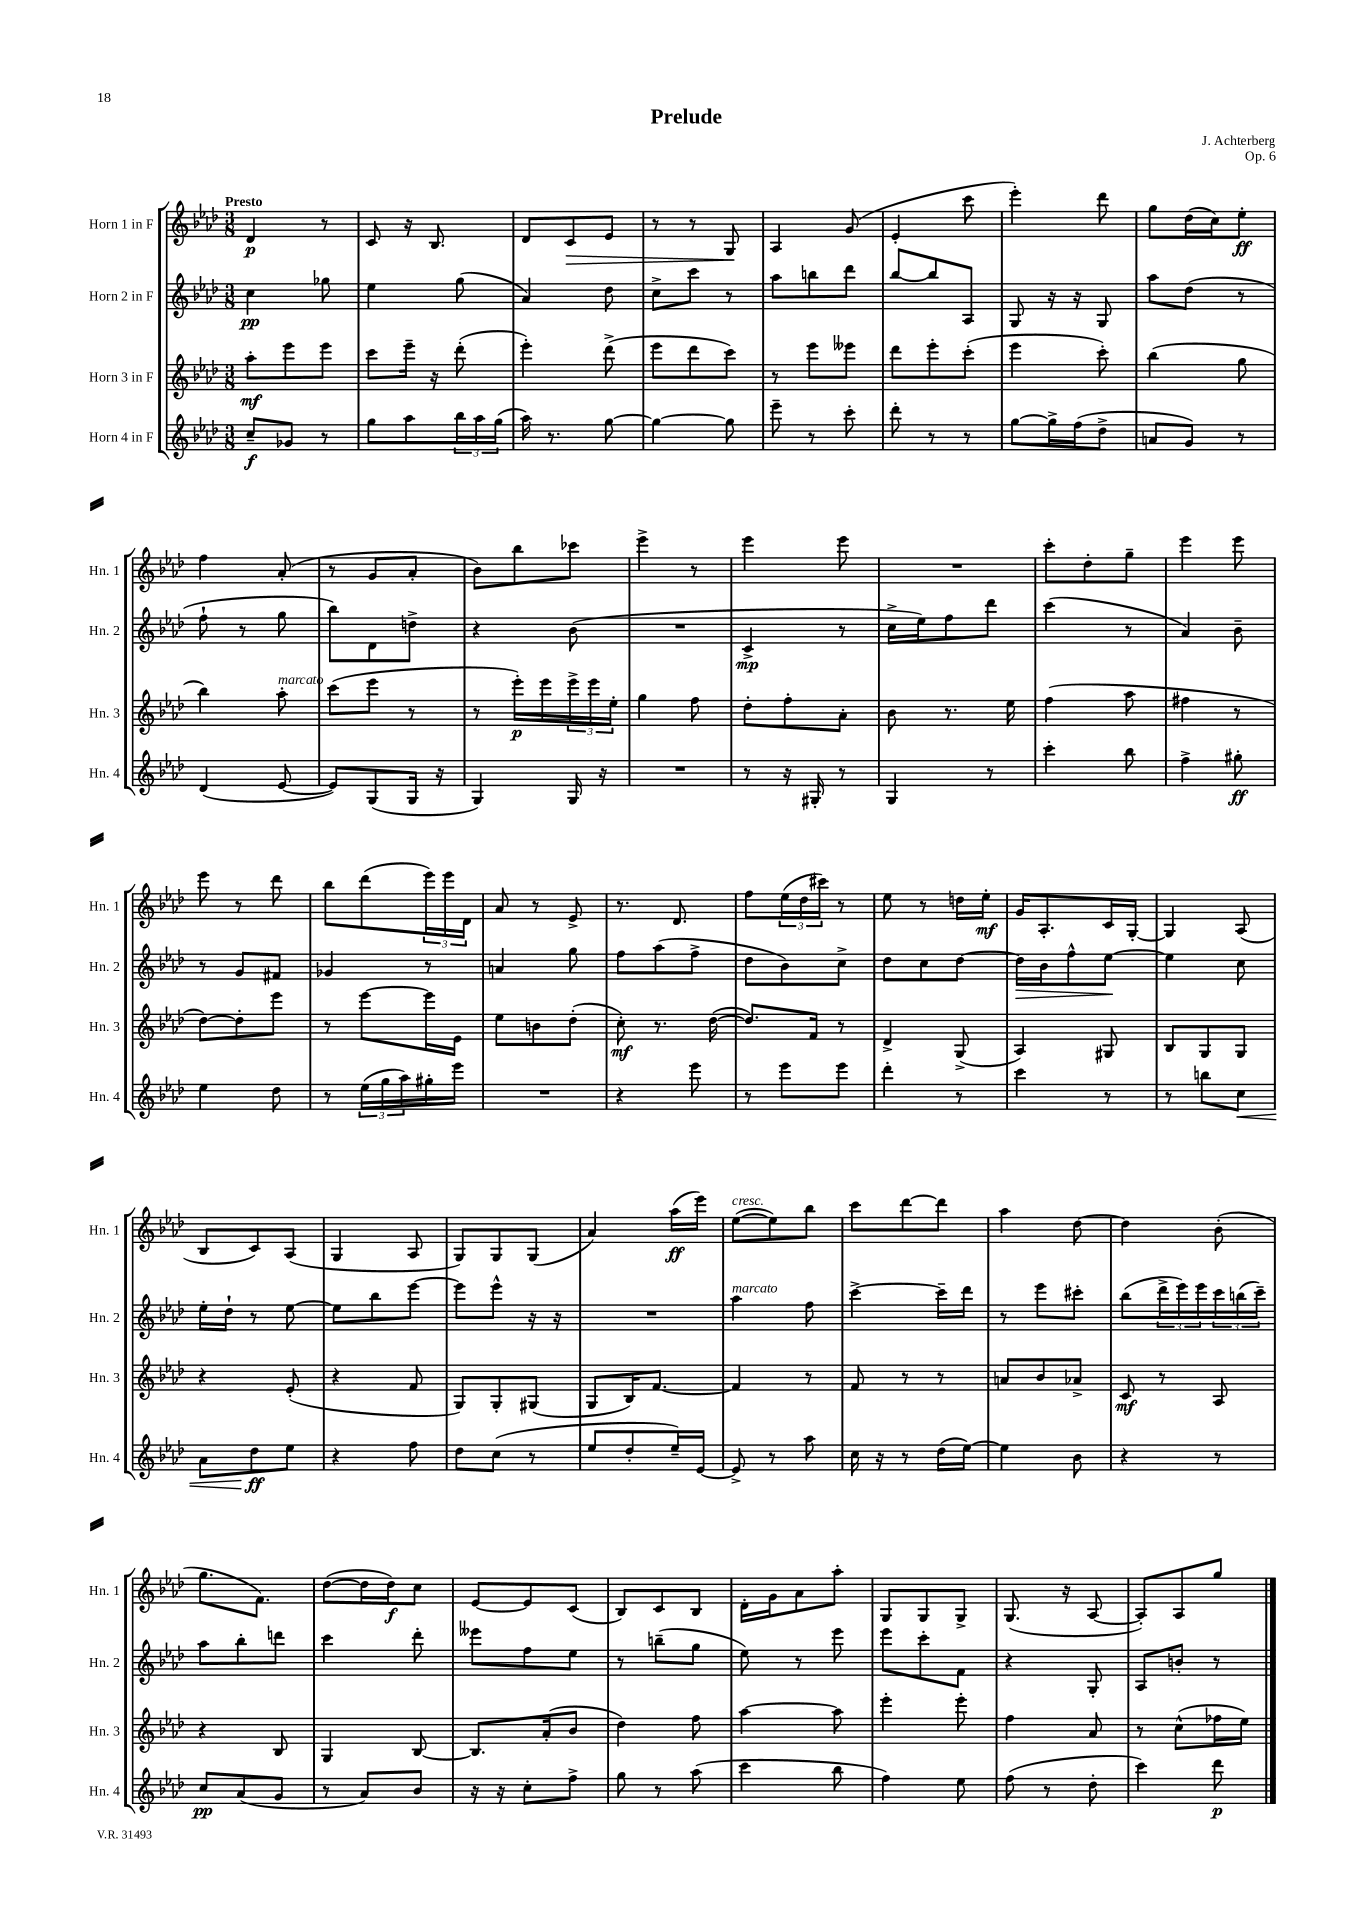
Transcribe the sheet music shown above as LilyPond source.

\header { title = "Prelude" composer = "J. Achterberg" opus = "Op. 6" }
<<
\new StaffGroup <<
\new Staff = "s0" \with { instrumentName = "Horn 1 in F" shortInstrumentName = "Hn. 1" } {
    \clef treble \key aes \major \numericTimeSignature \time 3/8 \tempo "Presto"
    des'4\p r8 |
    c'8 r16 bes8. |
    des'8 c'8\> ees'8 |
    r8 r8 g8\! |
    aes4 g'8( |
    ees'4-. c'''8 |
    ees'''4-.) des'''8 |
    g''8 des''16( c''16) ees''8-.\ff |
    f''4 aes'8-.( |
    r8 g'8 aes'8-. |
    bes'8) bes''8 ces'''8 |
    ees'''4-> r8 |
    ees'''4 ees'''8 |
    R4. |
    c'''8-. des''8-. g''8-- |
    ees'''4 ees'''8 |
    ees'''8 r8 des'''8 |
    bes''8 des'''8( \tuplet 3/2 { ees'''16) ees'''16 des'16 } |
    aes'8 r8 ees'8-> |
    r8. des'8. |
    f''8 \tuplet 3/2 { ees''16( des''16 cis'''16) } r8 |
    ees''8 r8 d''16 ees''16-.\mf |
    g'16 aes8.-. c'16 g16~-. |
    g4 aes8( |
    bes8 c'8) aes8( |
    g4 aes8 |
    g8) g8 g8( |
    aes'4) aes''16\ff( ees'''16) |
    ees''8~^\markup { \italic "cresc." }( ees''8) bes''8 |
    c'''8 des'''8~ des'''8 |
    aes''4 des''8~ |
    des''4 bes'8-.( |
    g''8. f'8.) |
    des''8~( des''16 des''16\f) c''8 |
    ees'8~ ees'8 c'8( |
    bes8) c'8 bes8 |
    des'16-. g'16 aes'8 aes''8-. |
    g8 g8 g8-> |
    g8.( r16 aes8~ |
    aes8-.) aes8 g''8 \bar "|." |
}
\new Staff = "s1" \with { instrumentName = "Horn 2 in F" shortInstrumentName = "Hn. 2" } {
    \clef treble \key aes \major \numericTimeSignature \time 3/8
    c''4\pp ges''8 |
    ees''4 g''8( |
    aes'4) des''8 |
    c''8-> c'''8 r8 |
    aes''8 b''8 des'''8 |
    bes''8~ bes''8 aes8 |
    g8 r16 r16 g8 |
    aes''8 des''8( r8 |
    f''8-! r8 g''8 |
    bes''8) des'8 d''8-> |
    r4 bes'8( |
    R4. |
    c'4->\mp r8 |
    c''16-> ees''16) f''8 des'''8 |
    c'''4( r8 |
    aes'4) bes'8-- |
    r8 g'8 fis'8 |
    ges'4 r8 |
    a'4 g''8 |
    f''8 aes''8( f''8-> |
    des''8 bes'8) c''8-> |
    des''8 c''8 des''8~ |
    des''16\> bes'16 f''8-^ ees''8~\! |
    ees''4 c''8 |
    ees''16-. des''16-! r8 ees''8~ |
    ees''8 bes''8 ees'''8~ |
    ees'''8 ees'''8-^ r16 r16 |
    R4. |
    aes''4^\markup { \italic "marcato" } f''8 |
    c'''4~-> c'''16-- des'''16 |
    r8 ees'''8 cis'''8-. |
    bes''8( \tuplet 3/2 { des'''16-> ees'''16) ees'''16 } \tuplet 3/2 { c'''16 b''16( c'''16--) } |
    aes''8 bes''8-. d'''8 |
    c'''4 des'''8-. |
    eeses'''8 f''8 ees''8 |
    r8 b''8--( g''8 |
    ees''8) r8 ees'''8 |
    ees'''8 c'''8-. f'8 |
    r4 g8-. |
    aes8 b'8-. r8 \bar "|." |
}
\new Staff = "s2" \with { instrumentName = "Horn 3 in F" shortInstrumentName = "Hn. 3" } {
    \clef treble \key aes \major \numericTimeSignature \time 3/8
    aes''8-.\mf ees'''8 ees'''8 |
    c'''8 ees'''16-- r16 des'''8-.( |
    ees'''4-.) des'''8->( |
    ees'''8 des'''8 c'''8) |
    r8 ees'''8 eeses'''8 |
    des'''8 ees'''8-. c'''8-.( |
    ees'''4 c'''8-.) |
    bes''4( g''8 |
    bes''4) aes''8-.^\markup { \italic "marcato" } |
    c'''8( ees'''8 r8 |
    r8 ees'''16-.\p) ees'''16 \tuplet 3/2 { ees'''16-> ees'''16 ees''16-. } |
    g''4 f''8 |
    des''8-. f''8-. aes'8-. |
    bes'8 r8. ees''16 |
    f''4( aes''8 |
    fis''4 r8 |
    des''8~) des''8-. ees'''8 |
    r8 ees'''8~ ees'''16 ees'16 |
    ees''8 b'8 des''8-.( |
    c''8-.\mf) r8. des''16~( |
    des''8.) f'16 r8 |
    des'4-> g8->( |
    aes4) gis8 |
    bes8 g8 g8 |
    r4 ees'8-.( |
    r4 f'8 |
    g8) g8-. gis8( |
    g8 bes16) f'8.~ |
    f'4 r8 |
    f'8 r8 r8 |
    a'8 bes'8 aes'8-> |
    c'8\mf r8 aes8 |
    r4 bes8 |
    g4 bes8~ |
    bes8. aes'16-.( bes'8 |
    des''4) f''8 |
    aes''4~ aes''8 |
    ees'''4-. ees'''8-. |
    f''4 aes'8 |
    r8 c''8-^( fes''16 ees''16) \bar "|." |
}
\new Staff = "s3" \with { instrumentName = "Horn 4 in F" shortInstrumentName = "Hn. 4" } {
    \clef treble \key aes \major \numericTimeSignature \time 3/8
    c''8--\f ges'8 r8 |
    g''8 aes''8 \tuplet 3/2 { bes''16 aes''16 g''16( } |
    aes''16) r8. g''8~ |
    g''4~ g''8 |
    ees'''8-- r8 c'''8-. |
    des'''8-. r8 r8 |
    g''8~ g''16-> f''16( des''8-> |
    a'8 g'8) r8 |
    des'4( ees'8~ |
    ees'8) g8( g16 r16 |
    g4) g16 r16 |
    R4. |
    r8 r16 gis16-. r8 |
    g4 r8 |
    c'''4-. bes''8 |
    f''4-> gis''8-.\ff |
    ees''4 des''8 |
    r8 \tuplet 3/2 { ees''16( g''16 aes''16) } gis''16-. ees'''16 |
    R4. |
    r4 ees'''8 |
    r8 ees'''8 ees'''8 |
    des'''4-. r8 |
    c'''4 r8 |
    r8 b''8 c''8\< |
    aes'8 des''8\ff\! ees''8 |
    r4 f''8 |
    des''8 c''8( r8 |
    ees''8 des''8-. ees''16--) ees'16~ |
    ees'8-> r8 aes''8 |
    c''16 r16 r8 des''16( ees''16~) |
    ees''4 bes'8 |
    r4 r8 |
    c''8\pp aes'8( g'8 |
    r8 aes'8) bes'8 |
    r16 r16 c''8-. f''8-> |
    g''8 r8 aes''8( |
    c'''4 bes''8 |
    f''4) ees''8 |
    f''8( r8 des''8-. |
    c'''4) des'''8\p \bar "|." |
}
>>
>>
\layout { \context { \Score \remove "Bar_number_engraver" } }
